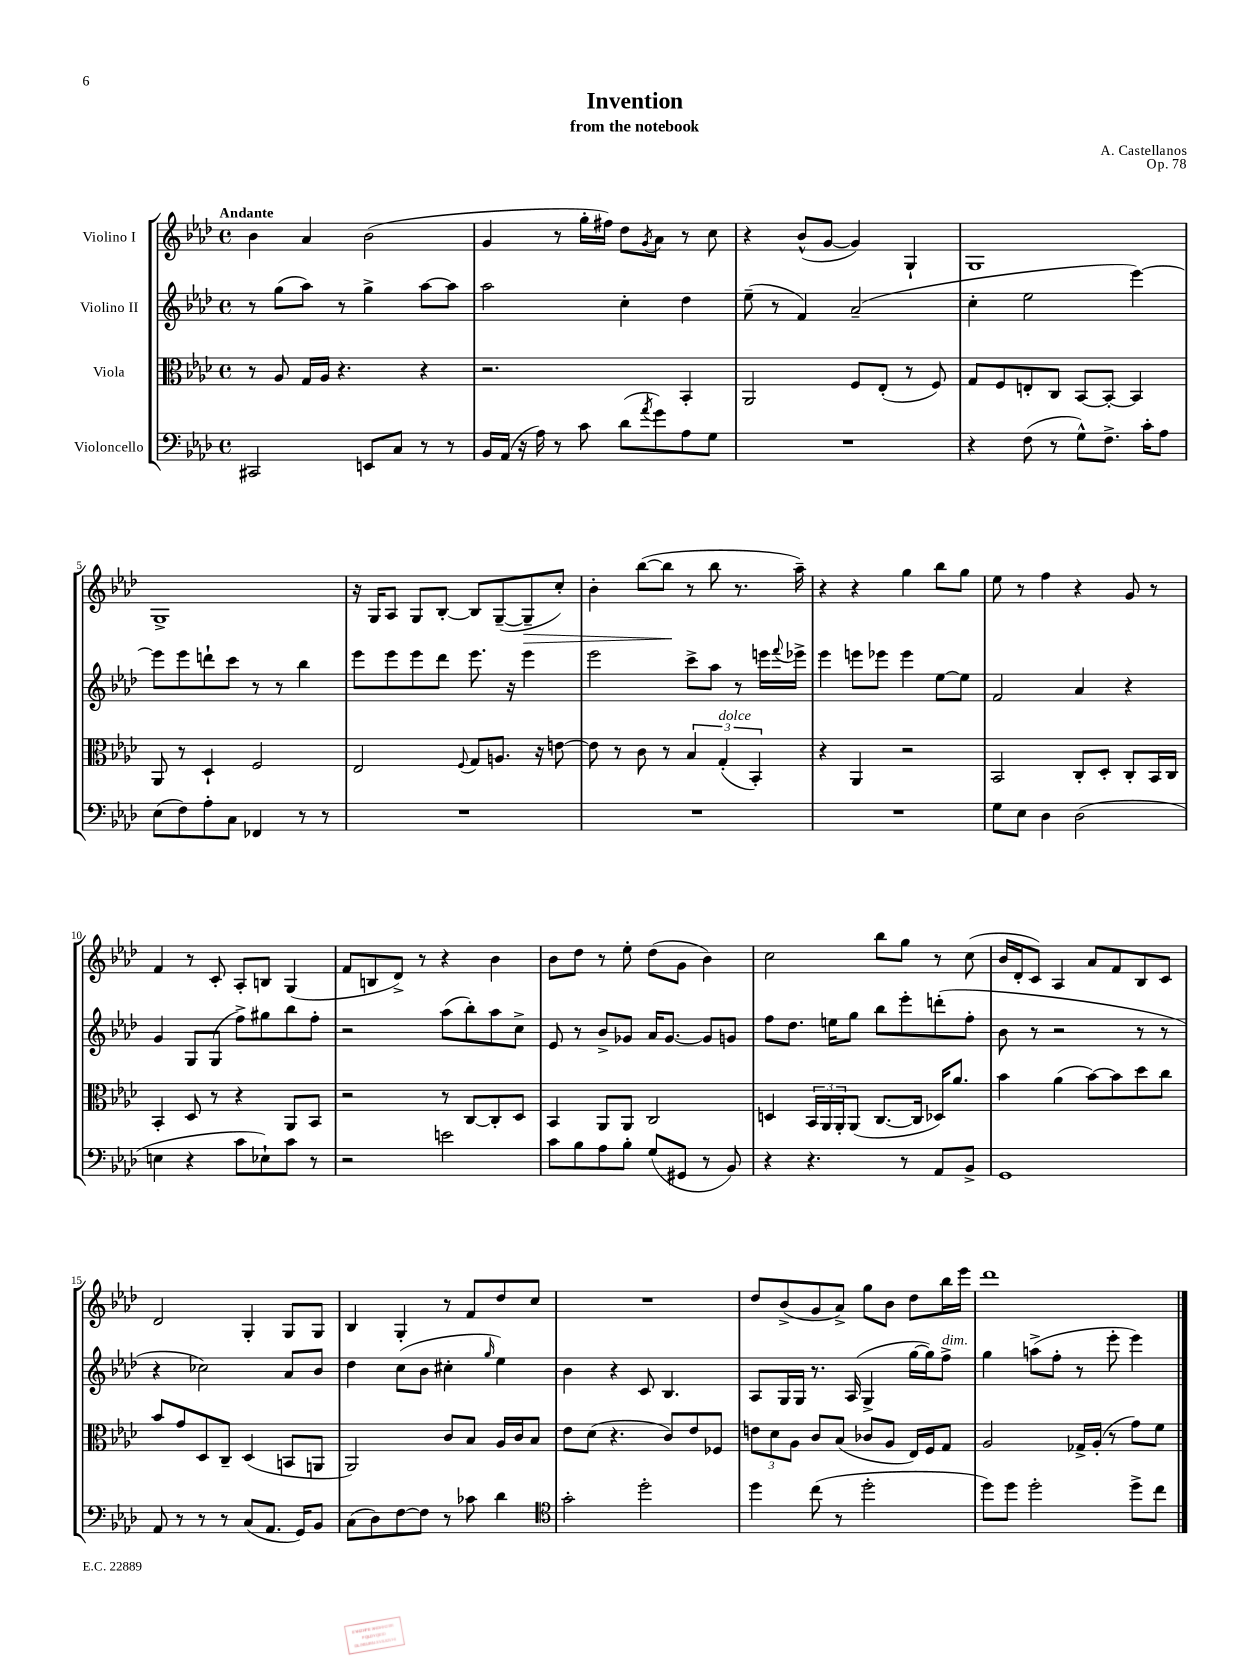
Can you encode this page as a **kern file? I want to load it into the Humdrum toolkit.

**kern	**kern	**kern	**kern	**dynam
*part4	*part3	*part2	*part1	*part1
*staff4	*staff3	*staff2	*staff1	*staff1
*I"Violoncello	*I"Viola	*I"Violino II	*I"Violino I	*
*clefF4	*clefC3	*clefG2	*clefG2	*
*k[b-e-a-d-]	*k[b-e-a-d-]	*k[b-e-a-d-]	*k[b-e-a-d-]	*
*M4/4	*M4/4	*M4/4	*M4/4	*
*met(c)	*met(c)	*met(c)	*met(c)	*
=1	=1	=1	=1	=1
!	!	!	!LO:TX:a:B:t=Andante	!
2CC#X/	8r	8r	4b-\	.
.	8A-/	(8gg\L	.	.
.	16G/LL	8aa-\J)	4a-/	.
.	16A-/JJ	.	.	.
.	4.r	8r	.	.
8EEn/L	.	4gg^\	(2b-\	.
8C/J	.	.	.	.
8r	4r	[8aa-\L	.	.
8r	.	8aa-\J]	.	.
=2	=2	=2	=2	=2
16BB-/LL	2.r	2aa-\	4g/	.
(16AA-/JJ	.	.	.	.
16r	.	.	.	.
16A-\)	.	.	.	.
8r	.	.	8r	.
8c\	.	.	16gg'\LL	.
.	.	.	16ff#X\JJ)	.
(8d-\L	.	4cc'\	8dd-\L	.
8qa-/	.	.	8qg/	.
8g\)	.	.	8a-\J	.
8A-\	4BB-'/	4dd-\	8r	.
8G\J	.	.	8cc\	.
=3	=3	=3	=3	=3
1r	2AA-/	(8ee-~\	4r	.
.	.	8r	.	.
.	.	4f/)	(8b-^^/L	.
.	.	.	[8g/J	.
.	8F/L	(2a-~/	4g/])	.
.	(8E-'/J	.	.	.
.	8r	.	4G`/	.
.	8F/)	.	.	.
=4	=4	=4	=4	=4
4r	8G/L	4cc'\	1G	.
.	8F/	.	.	.
(8F\	8En'/	2ee-\	.	.
8r	8C/J	.	.	.
8G^^\L)	[8BB-/L	.	.	.
8.F^\J	8BB-'/J_	.	.	.
.	4BB-/]	[4eee-\)	.	.
16c'\KL	.	.	.	.
8A-\J	.	.	.	.
!!LO:LB:g=z
=5	=5	=5	=5	=5
(8E-\L	8AA-/	8eee-\L]	1G^	.
8F\)	8r	8eee-\	.	.
8A-'\	4D-`/	8dddn`\	.	.
8C\J	.	8ccc\J	.	.
4FF-X/	2F/	8r	.	.
.	.	8r	.	.
8r	.	4bb-\	.	.
8r	.	.	.	.
=6	=6	=6	=6	=6
1r	2E-/	8eee-\L	16r	.
.	.	.	16G/KL	.
.	.	8eee-\	8A-/J	.
.	.	8eee-\	8G/L	.
.	.	8ddd-\J	[8B-'/J	.
.	8qqF/	.	.	.
.	8G/L	8.eee-\	8B-/L]	.
.	8.An/J	.	([8G~/	.
.	.	16r	.	.
!	!	!	!	!LO:HP:b
.	.	4eee-\	8G~/]	>
.	16r	.	.	.
.	[8en\	.	8cc'/J)	.
=7	=7	=7	=7	=7
1r	8e\]	2eee-\	4b-'\	.
.	8r	.	.	.
.	8c\	.	([8bb-\L	.
.	8r	.	8bb-\J]	.
.	6B-/	8ccc^\L	8r	]
.	.	8aa-\J	8bb-\	.
!	!LO:TX:a:i:t=dolce	!	!	!
.	(6G'/	.	.	.
.	.	8r	8.r	.
.	6BB-'/)	.	.	.
.	.	16eeen\LL	.	.
.	.	8qqfff/	.	.
.	.	16eee-X^\JJ	16aa-~\)	.
=8	=8	=8	=8	=8
1r	4r	4eee-\	4r	.
.	4AA-/	8eeen\L	4r	.
.	.	8eee-X\J	.	.
.	2r	4eee-\	4gg\	.
.	.	[8ee-\L	8bb-\L	.
.	.	8ee-\J]	8gg\J	.
=9	=9	=9	=9	=9
8G\L	2BB-/	2f/	8ee-\	.
8E-\J	.	.	8r	.
4D-\	.	.	4ff\	.
(2D-\	8C'/L	4a-/	4r	.
.	8D-'/J	.	.	.
.	8C'/L	4r	8g/	.
.	16BB-/L	.	8r	.
.	16C/JJ	.	.	.
!!LO:LB:g=z
=10	=10	=10	=10	=10
4En\	4BB-'/	4g/	4f/	.
4r	8D-/	8G/L	8r	.
.	8r	(8G/J	8c'/	.
8c\L	4r	8ff^\L)	8A-'/L	.
8E-X`\)	.	8gg#X\	8Bn/J	.
8c\J	8AA-/L	8bb-\	(4G/	.
8r	8BB-/J	8ff'\J	.	.
=11	=11	=11	=11	=11
2r	2r	2r	8f/L	.
.	.	.	8Bn/	.
.	.	.	8d-^/J)	.
.	.	.	8r	.
2en\	8r	(8aa-\L	4r	.
.	[8C/L	8bb-'\)	.	.
.	8C'/]	8aa-\	4b-\	.
.	8D-/J	8cc^\J	.	.
=12	=12	=12	=12	=12
8c\L	4BB-/	8e-/	8b-\L	.
8B-\	.	8r	8dd-\J	.
8A-\	8AA-/L	8b-^/L	8r	.
8B-'\J	8AA-/J	8g-X/J	8ee-'\	.
(8G/L	2C/	16a-/KL	(8dd-\L	.
.	.	[8.g-/J	.	.
8GG#X/J	.	.	8g\J	.
8r	.	8g-/L]	4b-\)	.
8BB-/)	.	8gn/J	.	.
=13	=13	=13	=13	=13
4r	4Dn/	8ff\L	2cc\	.
.	.	8.dd-\J	.	.
4.r	24BB-/LL	.	.	.
.	24AA-/	.	.	.
.	.	16een\KL	.	.
.	24AA-'/J	.	.	.
.	(8AA-/J	8gg\J	.	.
.	[8.C/L	8bb-\L	8bb-\L	.
8r	.	8eee-'\	8gg\J	.
.	16C/Jk]	.	.	.
8AA-/L	16D-X/KL)	(8dddn'\	8r	.
.	8.a-/J	.	.	.
8BB-^/J	.	8ff'\J	(8cc\	.
=14	=14	=14	=14	=14
1GG	4b-\	8b-\	16b-/LL	.
.	.	.	16d-'/J	.
.	.	8r	8c/J)	.
.	(4a-\	2r	4A-/	.
.	[8b-\L)	.	8a-/L	.
.	8b-\]	.	8f/	.
.	8dd-\	8r	8B-/	.
.	8cc\J	8r	8c/J	.
!!LO:LB:g=z
=15	=15	=15	=15	=15
8AA-/	8b-/L	4r	2d-/	.
8r	8g/	.	.	.
8r	8D-/	2cc-X\)	.	.
8r	8C~/J	.	.	.
(8C/L	(4D-/	.	4G'/	.
8.AA-/J	.	.	.	.
.	8BBn/L	8a-/L	8G/L	.
16GG/KL)	.	.	.	.
8BB-/J	8AAn/J	8b-/J	8G/J	.
=16	=16	=16	=16	=16
(8C\L	2AA-/)	4dd-\	4B-/	.
8D-\)	.	.	.	.
[8F\	.	(8cc\L	4G'/	.
8F\J]	.	8b-\J	.	.
8r	8c/L	4cc#X'\	8r	.
8c-X\	8B-/J	.	8f/L	.
.	.	16qqgg/	.	.
4d-\	16A-/LL	4ee-\)	8dd-/	.
.	16c/J	.	.	.
.	8B-/J	.	8cc/J	.
=17	=17	=17	=17	=17
*clefC4	*	*	*	*
2g'\	8e-\L	4b-\	1r	.
.	(8d-\J	.	.	.
.	4.r	4r	.	.
2dd-'\	.	8c/	.	.
.	8c/L)	4.B-/	.	.
.	8e-/	.	.	.
.	8F-X/J	.	.	.
=18	=18	=18	=18	=18
4dd-\	12en\L	8A-/L	8dd-/L	.
.	12d-\	.	.	.
.	.	16G/L	(8b-^/	.
.	12A-\J	.	.	.
.	.	16G/JJ	.	.
(8cc\	8c/L	8.r	8g/	.
8r	(8B-/J	.	8a-^/J)	.
.	.	(16A-/	.	.
2dd-'\	8c-X/L	4G^/	8gg\L	.
.	8A-/J	.	8b-\J	.
.	16E-/LL)	[16gg\LL	8dd-\L	.
.	16F/J	16gg\J])	.	.
!	!	!LO:TX:a:i:t=dim.	!	!
.	8G/J	8ff^\J	16bb-\L	.
.	.	.	16eee-\JJ	.
=19	=19	=19	=19	=19
8dd-\L)	2A-/	4gg\	1ddd-	.
8dd-\J	.	.	.	.
2dd-'\	.	(8aan^\L	.	.
.	.	8ff'\J	.	.
.	16G-X^/LL	8r	.	.
.	(16A-'/JJ	.	.	.
.	8r	8eee-'\	.	.
8dd-^\L	8g\L)	4eee-\)	.	.
8cc\J	8f\J	.	.	.
==	==	==	==	==
*-	*-	*-	*-	*-
